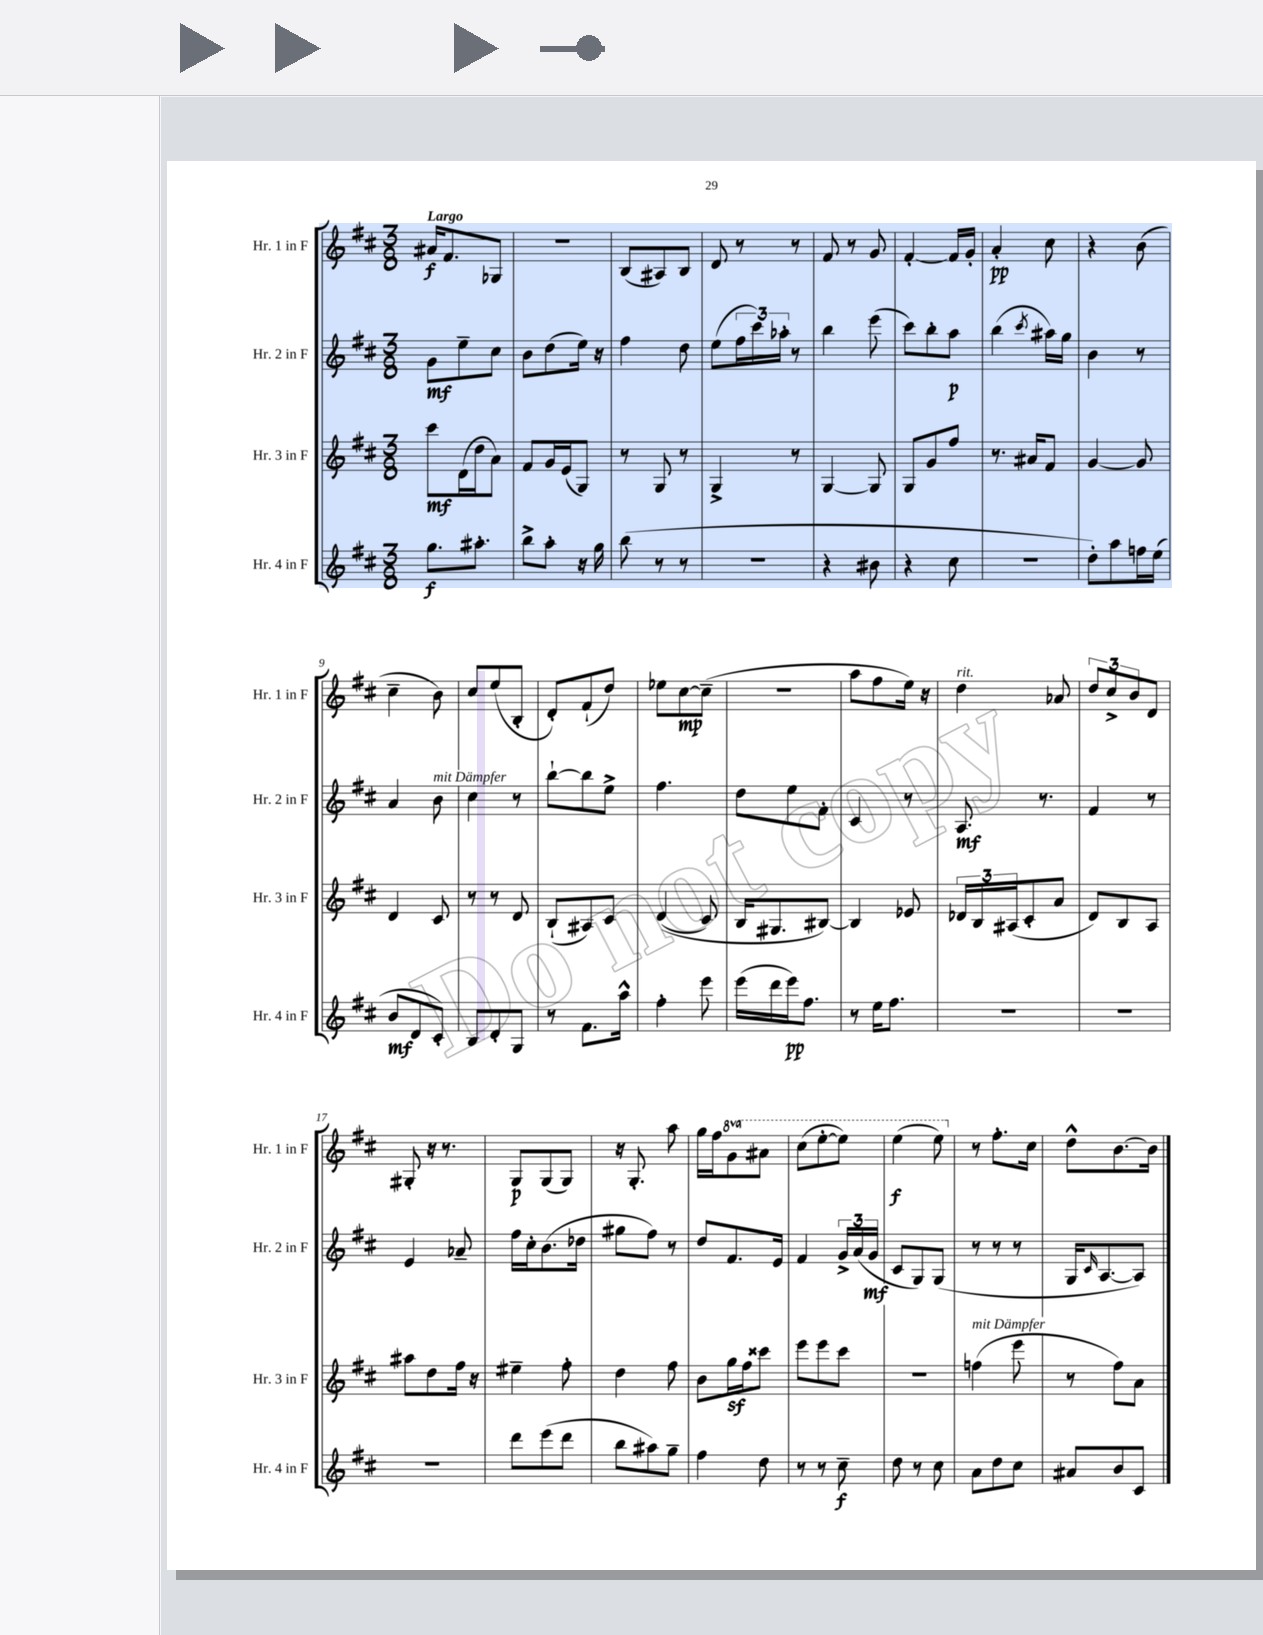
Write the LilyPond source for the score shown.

<<
\new StaffGroup <<
\new Staff = "s0" \with { instrumentName = "Hr. 1 in F" shortInstrumentName = "Hr. 1 in F" } {
    \clef treble \key d \major \numericTimeSignature \time 3/8 \set Staff.ottavationMarkups = #ottavation-simple-ordinals \tempo "Largo"
    ais'16\f fis'8. ges8 |
    R4. |
    b8( ais8) b8 |
    d'8 r8 r8 |
    fis'8 r8 g'8 |
    fis'4~-. fis'16 g'16-. |
    a'4-.\pp cis''8 |
    r4 b'8( |
    cis''4-- b'8) |
    cis''8 e''8( b8-. |
    d'8-.) fis'8-!( d''8) |
    ees''8 cis''8~\mp cis''8--( |
    R4. |
    a''8 fis''8 e''16) r16 |
    d''4^\markup { \italic "rit." } aes'8 |
    \tuplet 3/2 { d''8 cis''8-> b'8 } d'8 |
    gis8-. r16 r8. |
    g8\p g8( g8) |
    r16 g8.-. a''8 |
    g''16 fis''16 \ottava #1 g''8 ais''8 |
    cis'''8( e'''8~-. e'''8) |
    e'''4\f( e'''8) \ottava #0 |
    r8 fis''8.-. cis''16 |
    d''8-^ b'8.~ b'16 \bar "|." |
}
\new Staff = "s1" \with { instrumentName = "Hr. 2 in F" shortInstrumentName = "Hr. 2 in F" } {
    \clef treble \key d \major \numericTimeSignature \time 3/8
    g'8\mf e''8-- cis''8 |
    b'8 d''8( e''16) r16 |
    fis''4 d''8 |
    e''8( \tuplet 3/2 { fis''16 cis'''16) aes''16-. } r8 |
    b''4 e'''8( |
    cis'''8) b''8-. a''8\p |
    b''4( \acciaccatura { cis'''8 } ais''16) g''16 |
    b'4 r8 |
    a'4 b'8^\markup { \italic "mit Dämpfer" } |
    cis''4 r8 |
    b''8~-! b''8 e''8-> |
    fis''4. |
    d''8 e''8 fis'8-. |
    cis'4 r8 |
    a8.\mf r8. |
    fis'4 r8 |
    e'4 aes'8-- |
    fis''16 cis''16-. b'8.( des''16 |
    gis''8 fis''8) r8 |
    d''8 fis'8. e'16 |
    fis'4 \tuplet 3/2 { g'16-> a'16( g'16\mf } |
    cis'8 g8) g8( |
    r8 r8 r8 |
    g16 \grace { cis'16 } a8.~ a8) \bar "|." |
}
\new Staff = "s2" \with { instrumentName = "Hr. 3 in F" shortInstrumentName = "Hr. 3 in F" } {
    \clef treble \key d \major \numericTimeSignature \time 3/8
    cis'''8\mf d'16( d''16 a'8) |
    fis'8 g'16 e'16( g8) |
    r8 g8 r8 |
    g4-> r8 |
    g4~ g8 |
    g8 g'8 fis''8 |
    r8. ais'16 fis'8 |
    g'4~ g'8 |
    d'4 cis'8 |
    r8 r8 d'8 |
    b8-!( ais8) cis'8 |
    d'4(\( cis'8) |
    b16 gis8. bis8~\) |
    bis4 ees'8 |
    \tuplet 3/2 { des'16 b16 ais16( } cis'8-. a'8 |
    d'8) b8 a8 |
    ais''8 d''8 fis''16 r16 |
    eis''4-- fis''8-. |
    d''4 fis''8 |
    b'8 g''16\sf fis''16 cisis'''8 |
    e'''8 e'''8 cis'''8 |
    R4. |
    f''4^\markup { \italic "mit Dämpfer" }( e'''8 |
    r8 fis''8) a'8 \bar "|." |
}
\new Staff = "s3" \with { instrumentName = "Hr. 4 in F" shortInstrumentName = "Hr. 4 in F" } {
    \clef treble \key d \major \numericTimeSignature \time 3/8
    g''8.\f ais''8.-. |
    b''8-> a''8-. r16 g''16 |
    b''8( r8 r8 |
    R4. |
    r4 bis'8 |
    r4 cis''8 |
    R4. |
    d''8-.) a''8 f''16 e''16( |
    b'8\mf d'8 cis'8-.) |
    b8 d'8-. g8 |
    r8 fis'8. a''16-^ |
    fis''4-. e'''8 |
    e'''16( d'''16 e'''16\pp) fis''8. |
    r8 e''16 fis''8. |
    R4. |
    R4. |
    R4. |
    d'''8 e'''8( d'''8 |
    b''8 ais''8) g''8-- |
    fis''4 d''8 |
    r8 r8 cis''8--\f |
    d''8 r8 cis''8 |
    a'8 d''8 cis''8 |
    ais'8 b'8 cis'8 \bar "|." |
}
>>
>>
